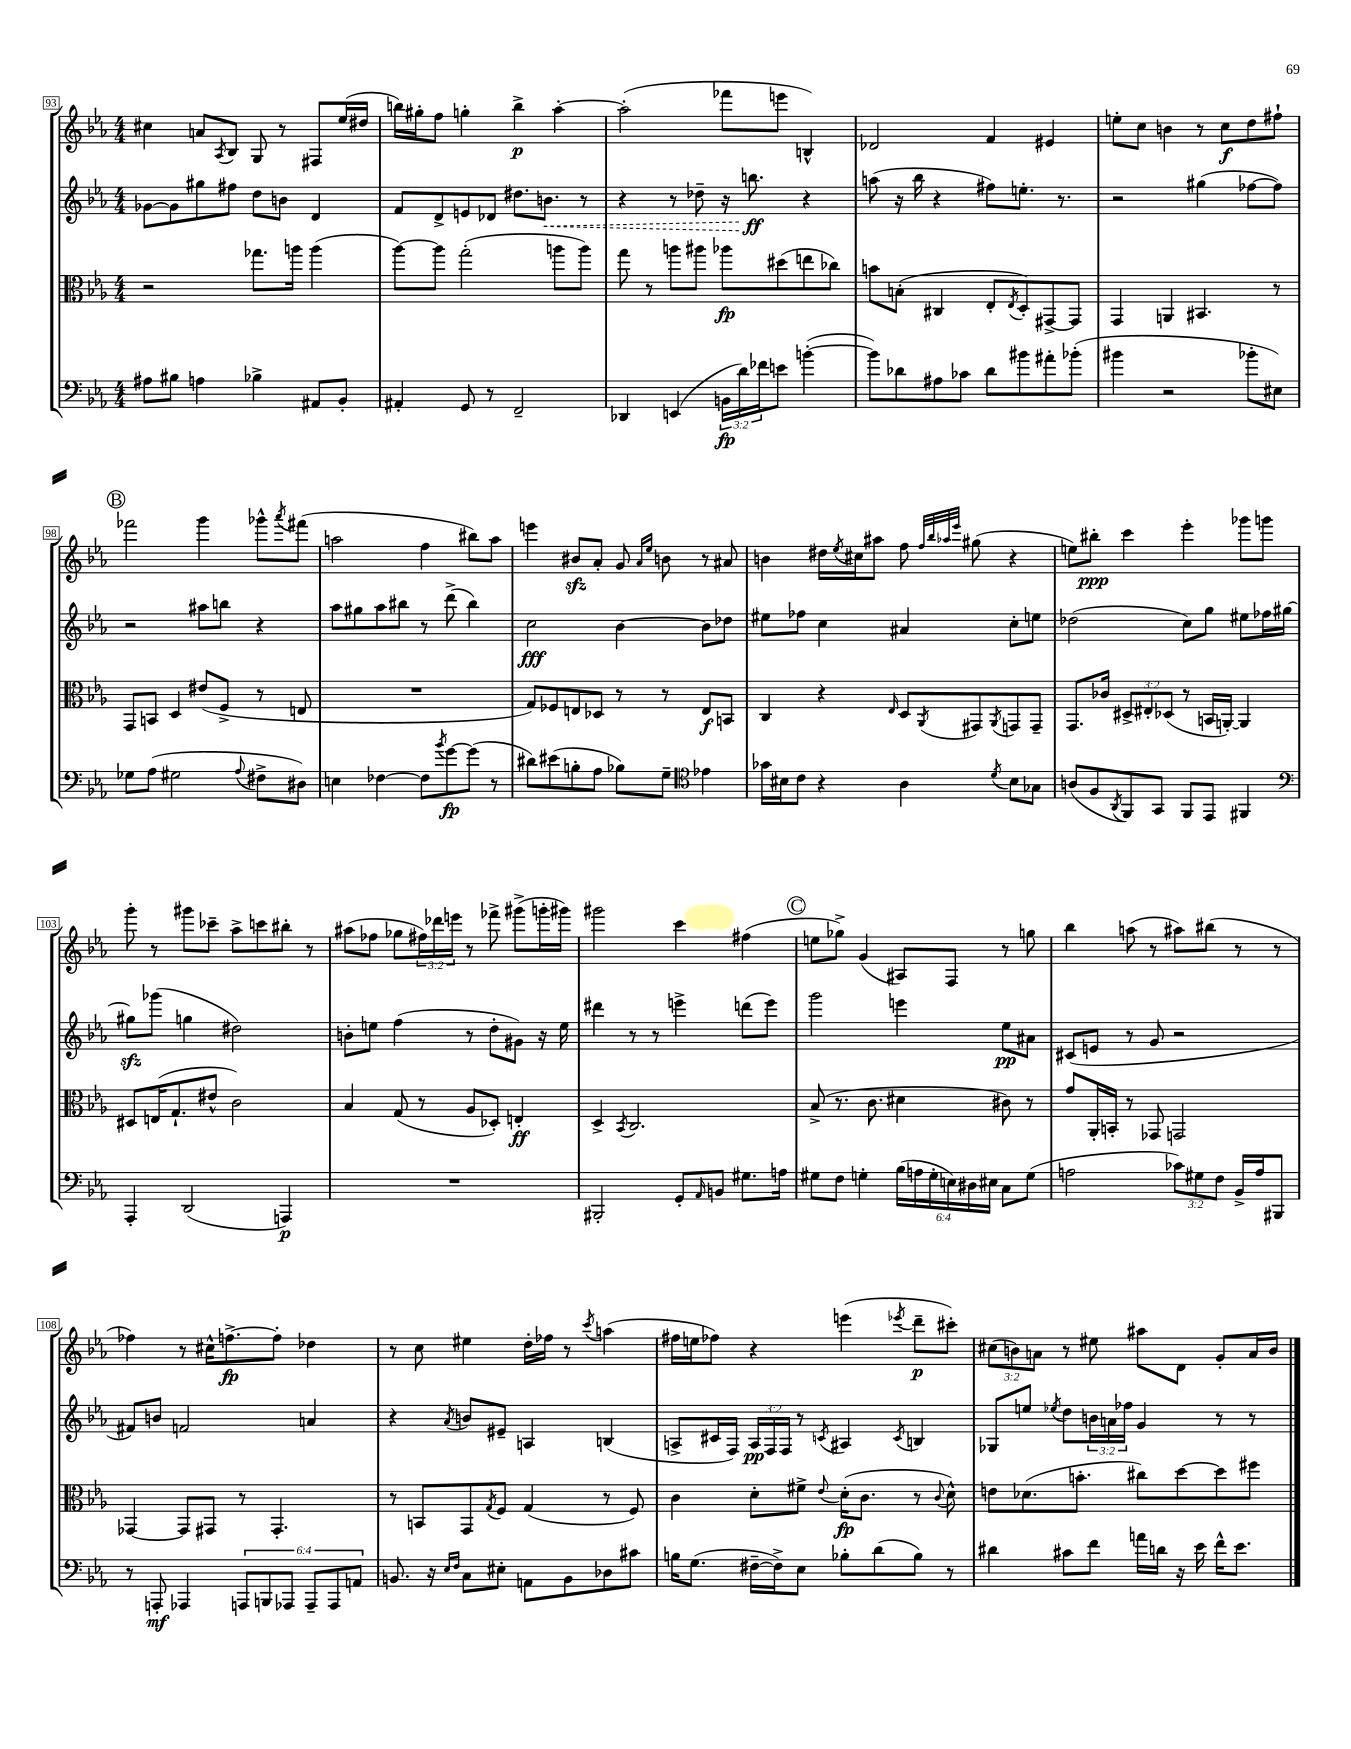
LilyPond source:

<<
\new StaffGroup <<
\new Staff = "s0" {
    \clef treble \key ees \major \numericTimeSignature \time 4/4 \override Staff.TupletNumber.text = #tuplet-number::calc-fraction-text
    cis''4 a'8 \acciaccatura { aes8 } bes8 g8 r8 fis8 ees''16( dis''16 |
    b''16) gis''16-. f''8 g''4-. b''4->\p aes''4~-. |
    aes''2-.( fes'''8 e'''8 b4-^) |
    des'2 f'4 eis'4 |
    e''8-. c''8 b'4 r8 c''8\f d''8 fis''8-! |
    \mark \markup { \circle "B" } fes'''2 g'''4 ges'''8-^ \acciaccatura { aes'''8 } fis'''8( |
    a''2 f''4 bis''8) a''8 |
    e'''4 bis'8\sfz aes'8-. g'8 \grace { aes'16 ees''16 } b'8 r8 ais'8 |
    b'4 dis''16 \acciaccatura { ees''8 } cis''16 ais''8 f''8 \grace { f''32 bes''32 aes''32 ees'''32 } gis''8( r4 |
    e''8) bis''8-.\ppp c'''4 ees'''4-. ges'''8 g'''8 |
    g'''8-. r8 gis'''8 ces'''8-- aes''8-> c'''8 bis''8-. r8 |
    ais''8( fes''8 ges''8 \tuplet 3/2 { fis''16) des'''16 e'''16 } r8 fes'''8-> gis'''8->( g'''16-. gis'''16) |
    gis'''2 c'''4 fis''4( |
    \mark \markup { \circle "C" } e''8 ges''8->) g'4( ais8) f8 r8 g''8 |
    bes''4 a''8( r8 ais''8) bis''8( r8 r8 |
    fes''4) r8 cis''16-^ f''8.~->\fp f''8-. des''4 |
    r8 c''8 eis''4 d''16-. fes''16 r8 \acciaccatura { c'''8 } a''4( |
    fis''16 e''16 fes''8) r4 e'''4( \acciaccatura { ees'''8 } d'''8--\p cis'''8-.) |
    \tuplet 3/2 { cis''8( b'8) a'8 } r8 eis''8 ais''8 d'8 g'8-. a'16 b'16 \bar "|." |
}
\new Staff = "s1" {
    \clef treble \key ees \major \numericTimeSignature \time 4/4 \override Staff.TupletNumber.text = #tuplet-number::calc-fraction-text
    ges'8~ ges'8 gis''8 fis''8 d''8 b'8 d'4 |
    f'8 d'8-> e'8 des'8 dis''8. \once \override Hairpin.style = #'dashed-line b'8.\< r8 |
    r4 r8 des''8-- r16 b''8.\ff\! r4 |
    a''8( r16 bes''16 r4 fis''8) e''8.-. r8. |
    r2 gis''4( fes''8~ fes''8) |
    \mark \markup { \circle "B" } r2 ais''8 b''8 r4 |
    aes''8 gis''8 aes''8 bis''8 r8 d'''8->( bis''4) |
    c''2\fff bes'4~ bes'8 des''8 |
    eis''8 fes''8 c''4 ais'4 c''8-. e''8 |
    des''2( c''8) g''8 eis''8 fes''16 gis''16~ |
    gis''8\sfz ges'''8( g''4 dis''2) |
    b'8-. e''8 f''4( r8 d''8-. gis'8) r16 e''16 |
    dis'''4 r8 r8 e'''4-> d'''8( e'''8) |
    \mark \markup { \circle "C" } g'''2 e'''4 ees''8\pp ais'8 |
    cis'8( e'8 r8 g'8 r2 |
    fis'8) b'8 f'2 a'4 |
    r4 \acciaccatura { aes'8 } b'8 eis'8-- a4 b4( |
    a8-> cis'16 f16) \tuplet 3/2 { a16\pp f16 f16 } r8 \acciaccatura { c'8 } ais4 \acciaccatura { c'8 } b4 |
    ges8 e''8 \acciaccatura { ees''8 } d''8 \tuplet 3/2 { b'16 a'16 fes''16 } g'4 r8 r8 \bar "|." |
}
\new Staff = "s2" {
    \clef alto \key ees \major \numericTimeSignature \time 4/4 \override Staff.TupletNumber.text = #tuplet-number::calc-fraction-text
    r2 ges''8. a''16 a''4( |
    aes''8~) aes''8 g''2-.( a''8 a''8) |
    g''8 r8 a''8 ais''8 aes''8\fp dis''8( e''8 ces''8) |
    b'8 b8-.( cis4 ees8-. \acciaccatura { ees8 } d8-.) gis,8~-> gis,8 |
    g,4 a,4 bis,4. r8 |
    \mark \markup { \circle "B" } g,8 b,8 d4 eis'8( f8-> r8 e8 |
    R1 |
    g8) fes8 e8 des8 r8 r8 e8\f b,8 |
    c4 r4 \grace { ees16 } d8 \acciaccatura { aes,8 } gis,8 \acciaccatura { aes,8 } g,8 g,8-- |
    g,8. ces'16 \tuplet 3/2 { dis8-> eis8-. des8( } r8 b,16 a,16~-.) a,4 |
    dis8 e16( g8.-! eis'8-^ c'2) |
    bes4 g8( r8 aes8 des8-.) e4-.\ff |
    d4-> \acciaccatura { bes,8 } c2. |
    \mark \markup { \circle "C" } bes8->( r8. c'8. dis'4 cis'8) r8 |
    g'8 aes,16-. b,16-. r8 ges,8 g,2 |
    ges,4~ ges,8 gis,8 r8 gis,4.-. |
    r8 b,8 g,8 \acciaccatura { g8 } f8 g4( r8 f8) |
    c'4 d'8-. fis'8-> \appoggiatura { ees'8 } d'16-.\fp( c'8. r8 \appoggiatura { c'8 } d'8-^) |
    e'8 des'8.( b'8.-. cis''8) d''8~ d''8 fis''8 \bar "|." |
}
\new Staff = "s3" {
    \clef bass \key ees \major \numericTimeSignature \time 4/4 \override Staff.TupletNumber.text = #tuplet-number::calc-fraction-text
    ais8 bis8 a4 bes4-> ais,8 bes,8-. |
    ais,4-. g,8 r8 f,2-- |
    des,4 e,4( \tuplet 3/2 { b,16\fp d'16) fes'16 } e'8 b'4~-.( |
    b'8) des'8 ais8 ces'8 des'8 bis'8 ais'8-. bes'8-.( |
    bis'4 r2 bes'8-. eis8) |
    \mark \markup { \circle "B" } ges8 aes8( gis2 \appoggiatura { aes8 } fis8-> dis8) |
    e4 fes4~ fes8 \acciaccatura { bes'8 } g'8~\fp g'8( r8 |
    dis'8) eis'8( b8-. aes8 bes8) g8-- \clef tenor ees'4 |
    ges'16 bis16 c'8 r4 aes4 \acciaccatura { d'8 } bis8 ges8 |
    a8( f8 \acciaccatura { aes,8 } f,8) g,8 f,8 ees,8 fis,4 |
    \clef bass aes,,4-. d,2( a,,4\p) |
    R1 |
    bis,,2-. g,8-. \grace { aes,16 } b,8 gis8. a16 |
    \mark \markup { \circle "C" } gis8 f8 g4-. \tuplet 6/4 { bes16( a16 g16-. e16) dis16 eis16 } c8 g8( |
    a2 \tuplet 3/2 { ces'8) gis8 f8 } bes,16-> a16 bis,,8 |
    r8 a,,8-.\mf aes,,4 \tuplet 6/4 { a,,8 b,,8 aes,,8 aes,,8-- aes,,8 a,8 } |
    b,8. r16 \grace { ees16 f16 } c8 eis8-. a,8 b,8 des8 cis'8 |
    b16 g8.( fis16~-- fis16->) ees8 bes8-. d'8( bes8) r8 |
    dis'4 cis'8 f'8 a'16 d'16 r16 ees'16 f'16-^ ees'8. \bar "|." |
}
>>
>>
\layout { \context { \Score currentBarNumber = #93 \override BarNumber.stencil = #(make-stencil-boxer 0.1 0.3 ly:text-interface::print) } }
